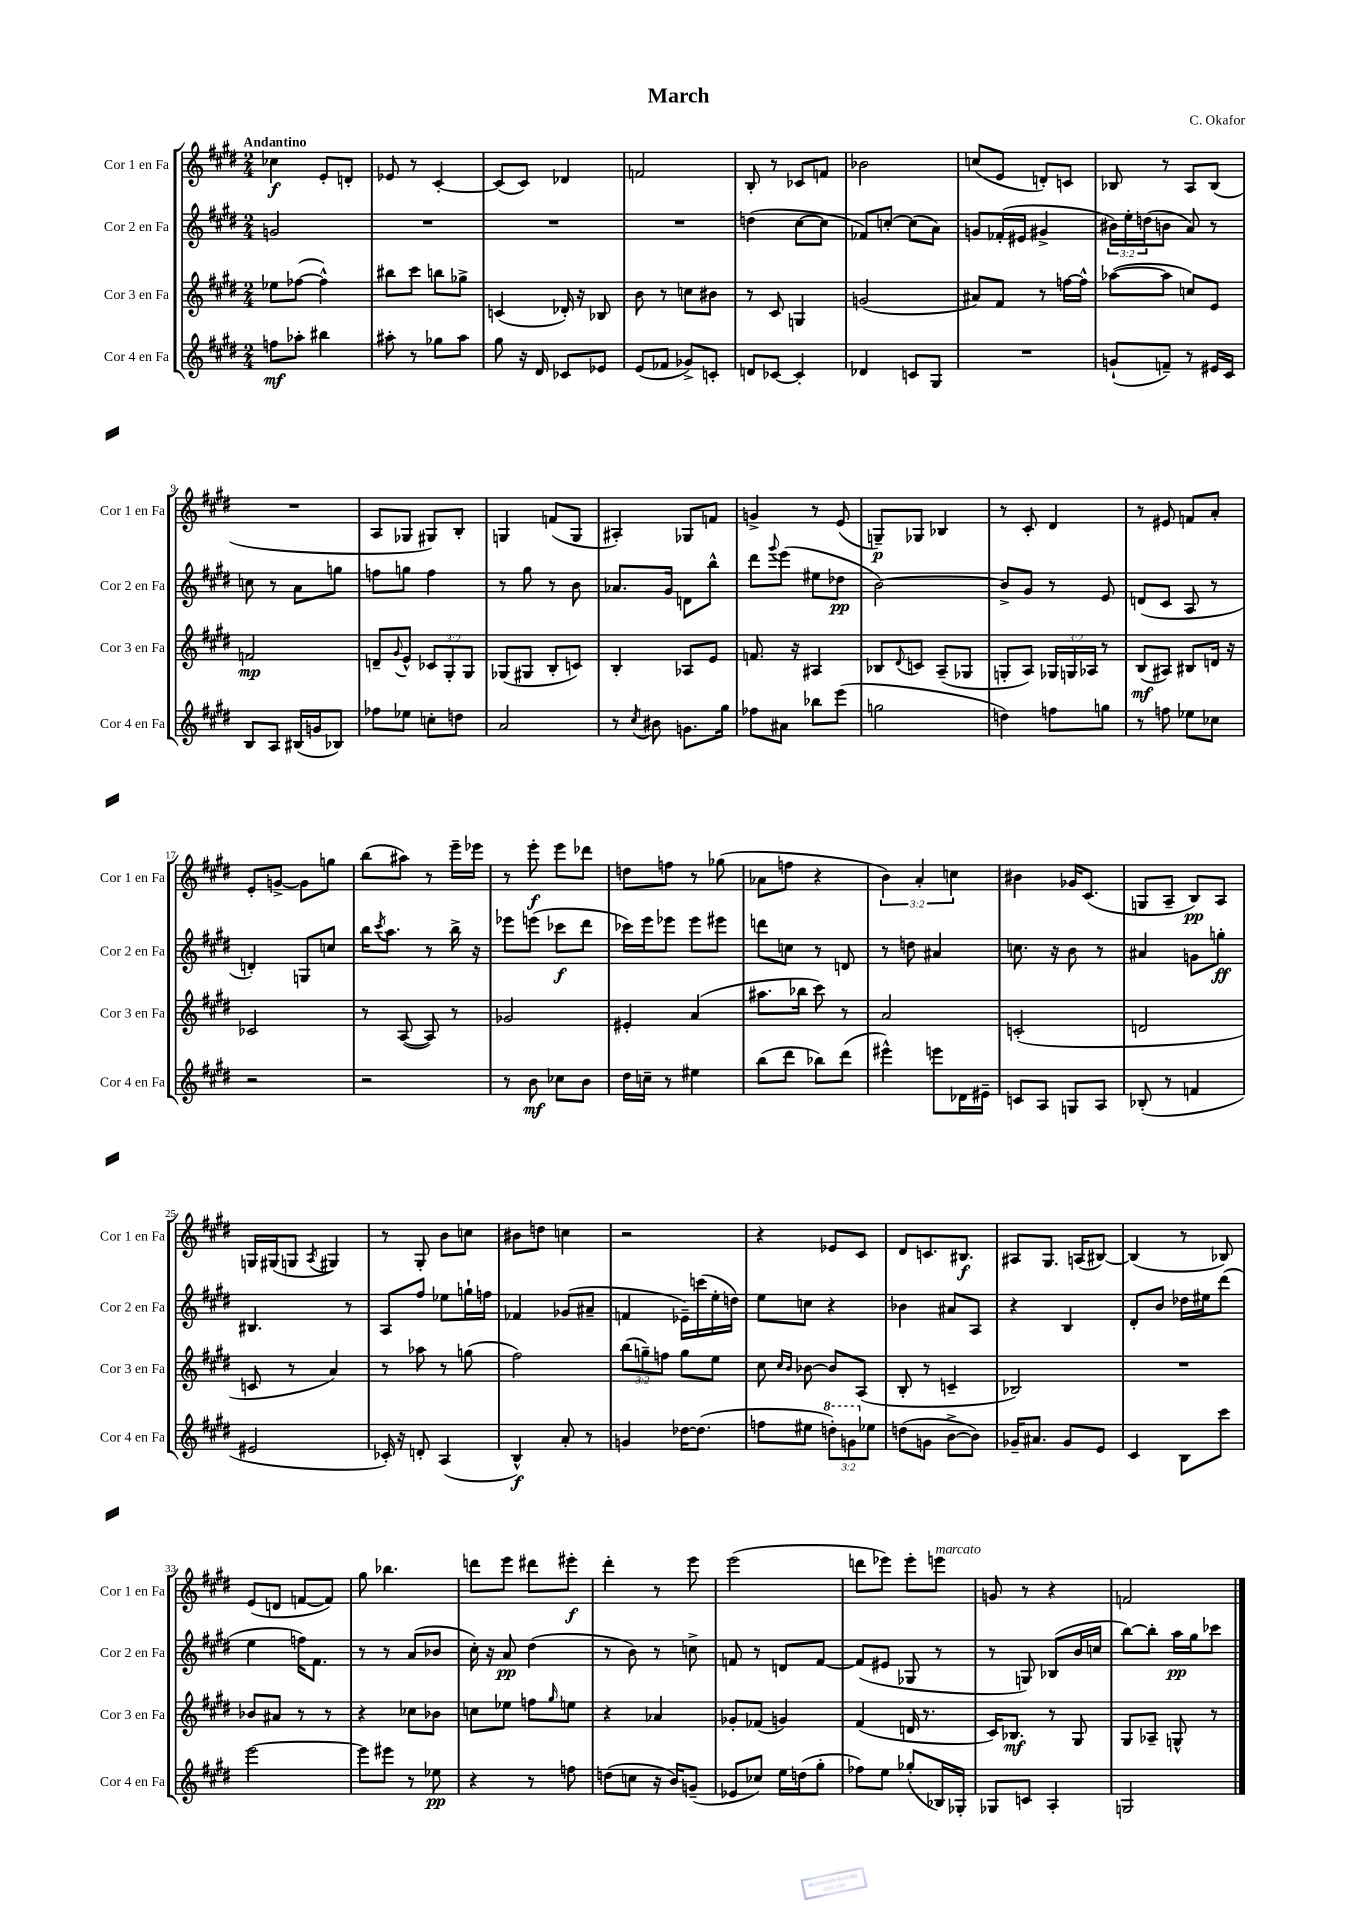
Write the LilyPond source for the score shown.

\header { title = "March" composer = "C. Okafor" }
<<
\new StaffGroup <<
\new Staff = "s0" \with { instrumentName = "Cor 1 en Fa" shortInstrumentName = "Cor 1 en Fa" } {
    \clef treble \key e \major \numericTimeSignature \time 2/4 \override Staff.TupletNumber.text = #tuplet-number::calc-fraction-text \tempo "Andantino"
    ces''4\f e'8-. d'8-. |
    ees'8 r8 cis'4~-. |
    cis'8( cis'8) des'4 |
    f'2 |
    b8-. r8 ces'8 f'8 |
    bes'2 |
    c''8( e'8 d'8-.) c'8 |
    bes8 r8 a8 bes8( |
    R2 |
    a8 ges8 gis8) b8-. |
    g4 f'8( g8 |
    ais4-.) ges8 f'8 |
    g'4-> r8 e'8( |
    g8--\p) ges8 bes4 |
    r8 cis'8-. dis'4 |
    r8 eis'8 f'8 a'8-. |
    e'8-. g'8~-> g'8 g''8 |
    b''8( ais''8) r8 e'''16-- ees'''16 |
    r8 e'''8-.\f e'''8 des'''8 |
    d''8 f''8 r8 ges''8( |
    aes'8 f''8 r4 |
    \tuplet 3/2 { b'4) a'4-. c''4 } |
    bis'4 ges'16 cis'8.( |
    g8 a8-- b8\pp) a8 |
    g16 gis16( g8 \acciaccatura { a8 } gis4) |
    r8 gis8-. b'8 c''8 |
    bis'8 d''8 c''4 |
    r2 |
    r4 ees'8 cis'8 |
    dis'8 c'8. bis8.\f |
    ais8 gis8. a16( bis8~) |
    bis4( r8 bes8) |
    e'8( d'8 f'8~ f'8) |
    gis''8 bes''4. |
    d'''8 e'''8 dis'''8 eis'''8-.\f |
    dis'''4-. r8 e'''8 |
    e'''2( |
    d'''8 ees'''8) ees'''8-. e'''8^\markup { \italic "marcato" } |
    g'8 r8 r4 |
    f'2 \bar "|." |
}
\new Staff = "s1" \with { instrumentName = "Cor 2 en Fa" shortInstrumentName = "Cor 2 en Fa" } {
    \clef treble \key e \major \numericTimeSignature \time 2/4 \override Staff.TupletNumber.text = #tuplet-number::calc-fraction-text
    g'2 |
    R2 |
    R2 |
    R2 |
    d''4( cis''8~ cis''8 |
    fes'8) c''8~-. c''8( a'8) |
    g'8 fes'16-.( eis'16 gis'4-> |
    \tuplet 3/2 { bis'16) e''16-. d''16( } b'8 a'8) r8 |
    c''8 r8 a'8 g''8 |
    f''8 g''8 f''4 |
    r8 gis''8 r8 b'8 |
    aes'8. gis'16 d'8 b''8-^ |
    dis'''8 \appoggiatura { gis'''8 } e'''8( eis''8 des''8\pp |
    b'2~) |
    b'8-> gis'8 r8 e'8 |
    d'8( cis'8 a8 r8 |
    d'4-.) g8 c''8 |
    b''16 \acciaccatura { cis'''8 } a''8. r8 b''16-> r16 |
    ees'''8 e'''8( ces'''8\f dis'''8 |
    ces'''16) e'''16 ees'''8 ees'''8 eis'''8 |
    d'''8 c''8 r8 d'8 |
    r8 d''8 ais'4 |
    c''8. r16 b'8 r8 |
    ais'4 g'8 g''8-.\ff |
    bis4. r8 |
    a8 fis''8 ees''8 g''16-! f''16 |
    fes'4 ges'8( ais'8-- |
    f'4 ees'16--) c'''16( e''16-. d''16) |
    e''8 c''8 r4 |
    bes'4 ais'8 a8 |
    r4 b4 |
    dis'8-. b'8 des''16 eis''16 dis'''8( |
    e''4 f''16) fis'8. |
    r8 r8 a'8( bes'8 |
    cis''16-.) r16 a'8\pp dis''4( |
    r8 b'8) r8 c''8-> |
    f'8 r8 d'8 f'8~ |
    f'8( eis'8 ges8 r8 |
    r8 g8) bes8( b'16 c''16 |
    b''8~) b''8-. a''16\pp gis''16 ces'''8 \bar "|." |
}
\new Staff = "s2" \with { instrumentName = "Cor 3 en Fa" shortInstrumentName = "Cor 3 en Fa" } {
    \clef treble \key e \major \numericTimeSignature \time 2/4 \override Staff.TupletNumber.text = #tuplet-number::calc-fraction-text
    ees''8 fes''8~( fes''4-^) |
    bis''8 cis'''8 b''8 ges''8-> |
    c'4( des'16-.) r16 bes8 |
    b'8 r8 c''8 bis'8 |
    r8 cis'8 g4 |
    g'2( |
    ais'8) fis'8 r8 f''16~ f''16-^ |
    aes''8~( aes''8 c''8) e'8 |
    f'2\mp |
    d'8-- \appoggiatura { gis'8 } e'8-^ \tuplet 3/2 { ces'8 gis8-. gis8 } |
    ges8( gis8 b8-. c'8) |
    b4-. aes8 e'8 |
    f'8. r16 ais4 |
    bes8 \appoggiatura { dis'8 } c'8 a8--( ges8 |
    g8-. a8) \tuplet 3/2 { ges16 g16 aes16 } r8 |
    b8\mf( ais8) bis8 d'16 r16 |
    ces'2 |
    r8 a8~( a8) r8 |
    ges'2 |
    eis'4-. a'4( |
    ais''8. bes''16 cis'''8) r8 |
    a'2 |
    c'2-.( |
    d'2 |
    c'8 r8 a'4) |
    r8 aes''8 r8 g''8( |
    fis''2) |
    \tuplet 3/2 { b''8( g''8--) f''8 } g''8 e''8 |
    cis''8 \grace { cis''16 b'16 } bes'8~ bes'8 a8( |
    b8-. r8 c'4-- |
    bes2) |
    R2 |
    bes'8 ais'8 r8 r8 |
    r4 ces''8 bes'8 |
    c''8 ees''8 f''8 \grace { gis''16 } e''8 |
    r4 aes'4 |
    ges'8-. fes'8( g'4) |
    fis'4( d'16 r8. |
    cis'16) bes8.\mf r8 gis8 |
    gis8 aes8-- g8-^ r8 \bar "|." |
}
\new Staff = "s3" \with { instrumentName = "Cor 4 en Fa" shortInstrumentName = "Cor 4 en Fa" } {
    \clef treble \key e \major \numericTimeSignature \time 2/4 \override Staff.TupletNumber.text = #tuplet-number::calc-fraction-text
    f''8\mf aes''8-. bis''4 |
    ais''8-. r8 ges''8 ais''8 |
    gis''8 r16 dis'16 ces'8 ees'8 |
    e'8( fes'8 ges'8->) c'8-. |
    d'8 ces'8~ ces'4-. |
    des'4 c'8 gis8 |
    R2 |
    g'8-!( f'8--) r8 eis'16 cis'16 |
    b8 a8 bis16( g'16 bes8) |
    fes''8 ees''8 c''8-. d''8 |
    a'2 |
    r8 \acciaccatura { cis''8 } bis'8 g'8. gis''16 |
    fes''8 ais'8 bes''8 e'''8( |
    g''2 |
    d''4) f''8 g''8 |
    r8 f''8 ees''8 ces''8 |
    r2 |
    r2 |
    r8 b'8\mf ces''8 b'8 |
    dis''16 c''16-- r8 eis''4 |
    b''8( dis'''8 bes''8) dis'''8( |
    eis'''4-^) e'''8 des'16 eis'16-- |
    c'8 a8 g8 a8 |
    bes8-.( r8 f'4 |
    eis'2 |
    ces'16-.) r16 d'8-. a4( |
    b4-^\f) a'8-. r8 |
    g'4 des''16~ des''8.( |
    f''8 eis''8 \tuplet 3/2 { \ottava #1 d'''8-.) g''8 \ottava #0 ees''8 } |
    d''8( g'8 b'8~-> b'8) |
    ges'16-- ais'8. ges'8 e'8 |
    cis'4 b8 cis'''8 |
    e'''2~ |
    e'''8 eis'''8 r8 ees''8\pp |
    r4 r8 f''8 |
    d''8( c''8 r16 b'16) g'8--( |
    ees'8 ces''8) e''16 d''16( gis''8-. |
    fes''8) e''8 ges''8-.( bes16) ges16-. |
    ges8 c'8 a4-. |
    g2 \bar "|." |
}
>>
>>
